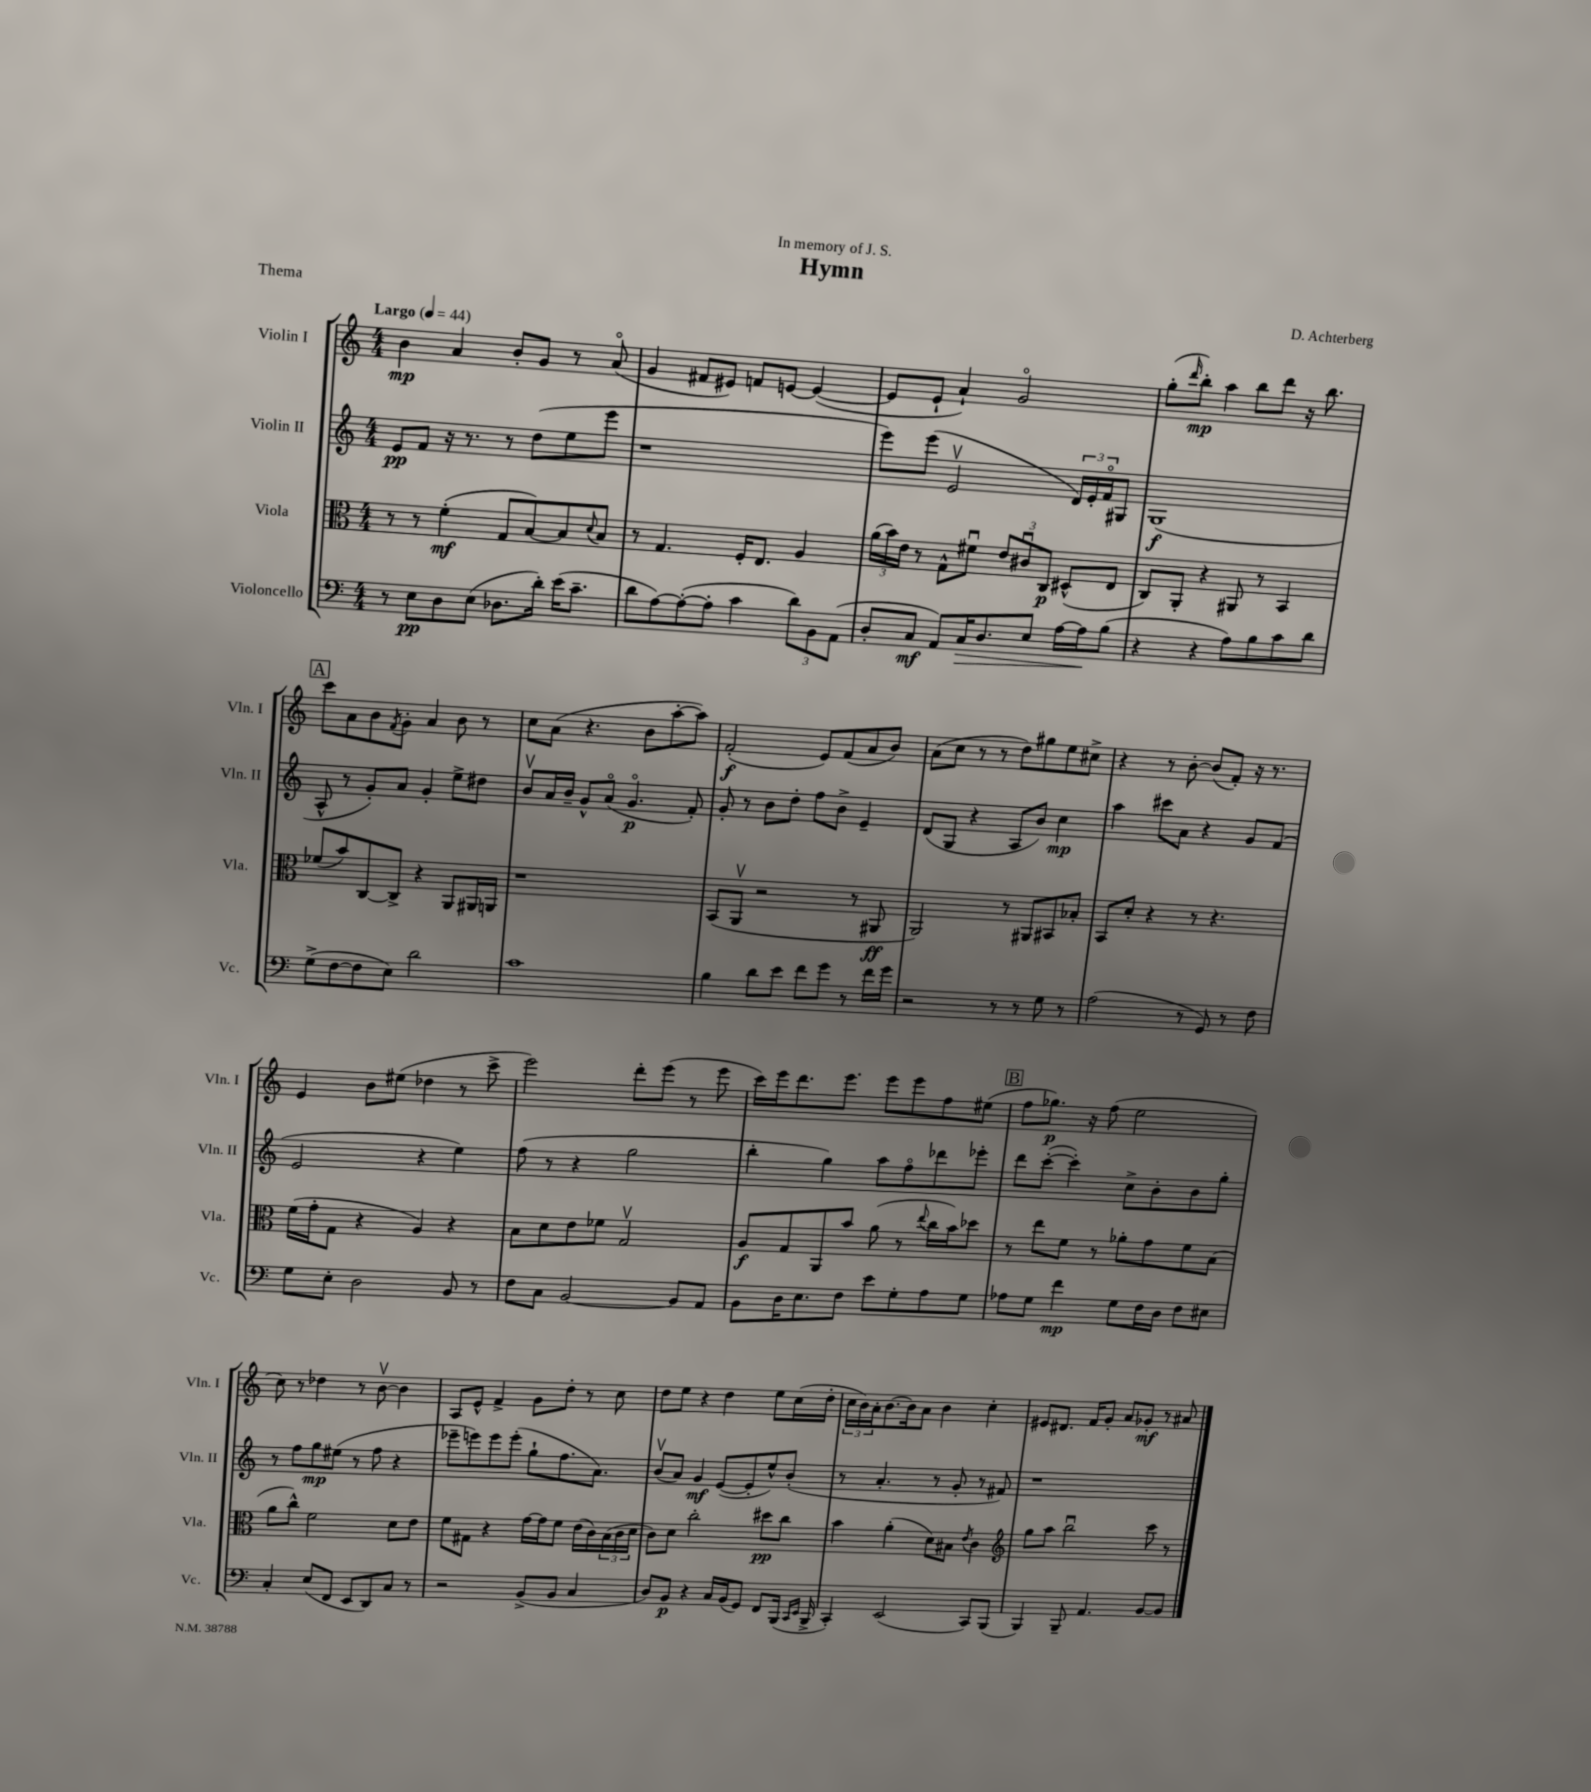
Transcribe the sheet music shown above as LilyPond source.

\header { title = "Hymn" composer = "D. Achterberg" dedication = "In memory of J. S." piece = "Thema" }
<<
\new StaffGroup <<
\new Staff = "s0" \with { instrumentName = "Violin I" shortInstrumentName = "Vln. I" } {
    \clef treble \key c \major \numericTimeSignature \time 4/4 \tempo "Largo" 4 = 44
    b'4\mp a'4 b'8-. g'8 r8 a'8\flageolet( |
    g'4 fis'8 eis'8) f'8 e'8~ e'4~( |
    e'8 e'8-! a'4-!) g'2\flageolet |
    g''8-.( \grace { d'''16 } b''8-.\mp) a''4 b''8 d'''8 r16 b''8. |
    \mark \markup { \box "A" } c'''8 a'8 b'8 \acciaccatura { f'8 } g'8-. a'4 b'8 r8 |
    c''8 a'8( r4. b'8 a''8~-. a''8) |
    f'2-.\f( e'8) f'8( a'8 b'8) |
    a'8( c''8 r8 r8 d''8) gis''8 e''8 cis''8-> |
    r4 r8 b'8~-. b'8( f'8-.) r16 r8. |
    e'4 b'8 eis''8( des''4 r8 c'''8-> |
    e'''2) d'''8-. e'''8( r8 e'''8 |
    c'''16) e'''16 d'''8. e'''8. e'''8 e'''8 f''8 eis''8( |
    \mark \markup { \box "B" } f''8 ges''8.\p) r16 f''8( e''2 |
    c''8) r8 des''4 r8 b'8~\upbow b'4 |
    a8 e'8-^ f'4-> g'8 d''8-. r8 c''8 |
    d''8 e''8 r4 d''4 e''8 c''16( d''16-. |
    \tuplet 3/2 { c''16 b'16) a'16-. } b'8.~ b'16 a'8 b'4 c''4-. |
    eis'8 dis'8. f'16 g'8-. a'8 ges'8-.\mf r8 ais'8 \bar "|." |
}
\new Staff = "s1" \with { instrumentName = "Violin II" shortInstrumentName = "Vln. II" } {
    \clef treble \key c \major \numericTimeSignature \time 4/4
    e'8\pp f'8 r16 r8. r8 d''8( e''8 e'''8 |
    r1 |
    e'''8) e'''8( e'2\upbow \tuplet 3/2 { d'16) e'16-. f'16\flageolet } gis8 |
    g1\f( |
    \mark \markup { \box "A" } a8-^ r8 g'8-.) a'8 g'4-. e''8-> dis''8 |
    b'8\upbow a'16 b'16-- g'8-^ a'8\flageolet( g'4.\flageolet\p f'8-.) |
    g'8-. r8 b'8 d''8-. f''8 b'8-> e'4-- |
    d'8( g8 r4 a8 b'8) c''4\mp |
    a''4 cis'''8 a'8 r4 g'8 f'8( |
    e'2 r4 e''4) |
    f''8( r8 r4 g''2 |
    b''4-. g''4) a''8 f''8\flageolet des'''8 ees'''8-. |
    \mark \markup { \box "B" } d'''8 c'''8~-.( c'''4-.) c''8-> b'8-. b'8 g''8-. |
    r8 f''8 g''8\mp eis''8( r8 f''8 r4 |
    ees'''8-- e'''8) e'''8 e'''8-.( g''8-! f''8. a'8.) |
    b'8\upbow( a'8) g'4\mf e'8~( e'8-. e''8-^) b'8-.( |
    r8 a'4.-. r8 g'8-. r8 fis'8) |
    r1 \bar "|." |
}
\new Staff = "s2" \with { instrumentName = "Viola" shortInstrumentName = "Vla." } {
    \clef alto \key c \major \numericTimeSignature \time 4/4
    r8 r8 f'4-.\mf( g8 b8~) b8 \appoggiatura { d'8 } b8 |
    r8 g4. f16-. e8. a4 |
    \tuplet 3/2 { a'16( b'16) e'16 } r8 g8-^ fis'8\downbow \tuplet 3/2 { e'8 cis'8\downbow c8\p } dis8-^( e8 |
    c8) a,8-. r4 ais,8 r8 b,4 |
    \mark \markup { \box "A" } fes'8( b'8) c8~ c8-> r4 a,8 ais,16 a,16 |
    r1 |
    b,8( a,8\upbow r2 r8 ais,8\ff |
    a,2) r8 ais,8 bis,8 bes8-. |
    b,8 d'8-. r4 r8 r4. |
    f'16( g'16-. g8 r4 a4) r4 |
    b8 d'8 e'8 fes'8 g2\upbow |
    a8\f g8 a,8 b'8 a'8( r8 \appoggiatura { e''8 } c''16 b'16) des''8 |
    \mark \markup { \box "B" } r8 e''8 f'8 r8 aes'8-. g'8 f'8 b8( |
    a'8 c''8-^) f'2 d'8 e'8 |
    f'8 gis8 r4 g'16~ g'16 f'8 e'16( c'16) \tuplet 3/2 { b16( c'16 d'16 } |
    c'8) d'8 c''2-. dis''8\pp c''8 |
    b'4 a'4-.( d'8) bis8 \acciaccatura { e'8 } c'4 |
    \clef treble g''8 a''8 b''2\downbow c'''8 r8 \bar "|." |
}
\new Staff = "s3" \with { instrumentName = "Violoncello" shortInstrumentName = "Vc." } {
    \clef bass \key c \major \numericTimeSignature \time 4/4
    r8 e8\pp d8 e8( des8. d'16-.) e'16( c'8.-- |
    d'8 a8~) a8~-.( a8-. c'4 \tuplet 3/2 { d'8) b,8 a,8( } |
    d8-. c8\mf a,8) c16\> d8. e8 a16~ a16\! b8( |
    r4 r4 a8) b8 c'8 d'8 |
    \mark \markup { \box "A" } g8->( f8~ f8 e8) d'2 |
    c'1 |
    b4 d'8 e'8 f'8 g'8 r8 f'16 g'16 |
    r2 r8 r8 g8 r8 |
    a2( r8 g,8) r8 f8 |
    g8 e8-. d2 b,8 r8 |
    f8 c8 b,2~ b,8 a,8 |
    b,8 d16 e8. f8 e'8 g8-. a8 g8 |
    \mark \markup { \box "B" } aes8 g8 f'4\mp g8 f16 d16 f8 eis8 |
    c4-. e8( f,8 e,8 d,8) c8 r8 |
    r2 b,8->( b,8 c4 |
    d8) b,8\p r4 c16 b,16( g,8) f,8 b,,16( \grace { c,16 e,16 } b,,16-> |
    c,4-.) e,2( c,8) b,,8( |
    b,,4) b,,8-- a,4. b,8~ b,8 \bar "|." |
}
>>
>>
\layout { \context { \Score \remove "Bar_number_engraver" } }
